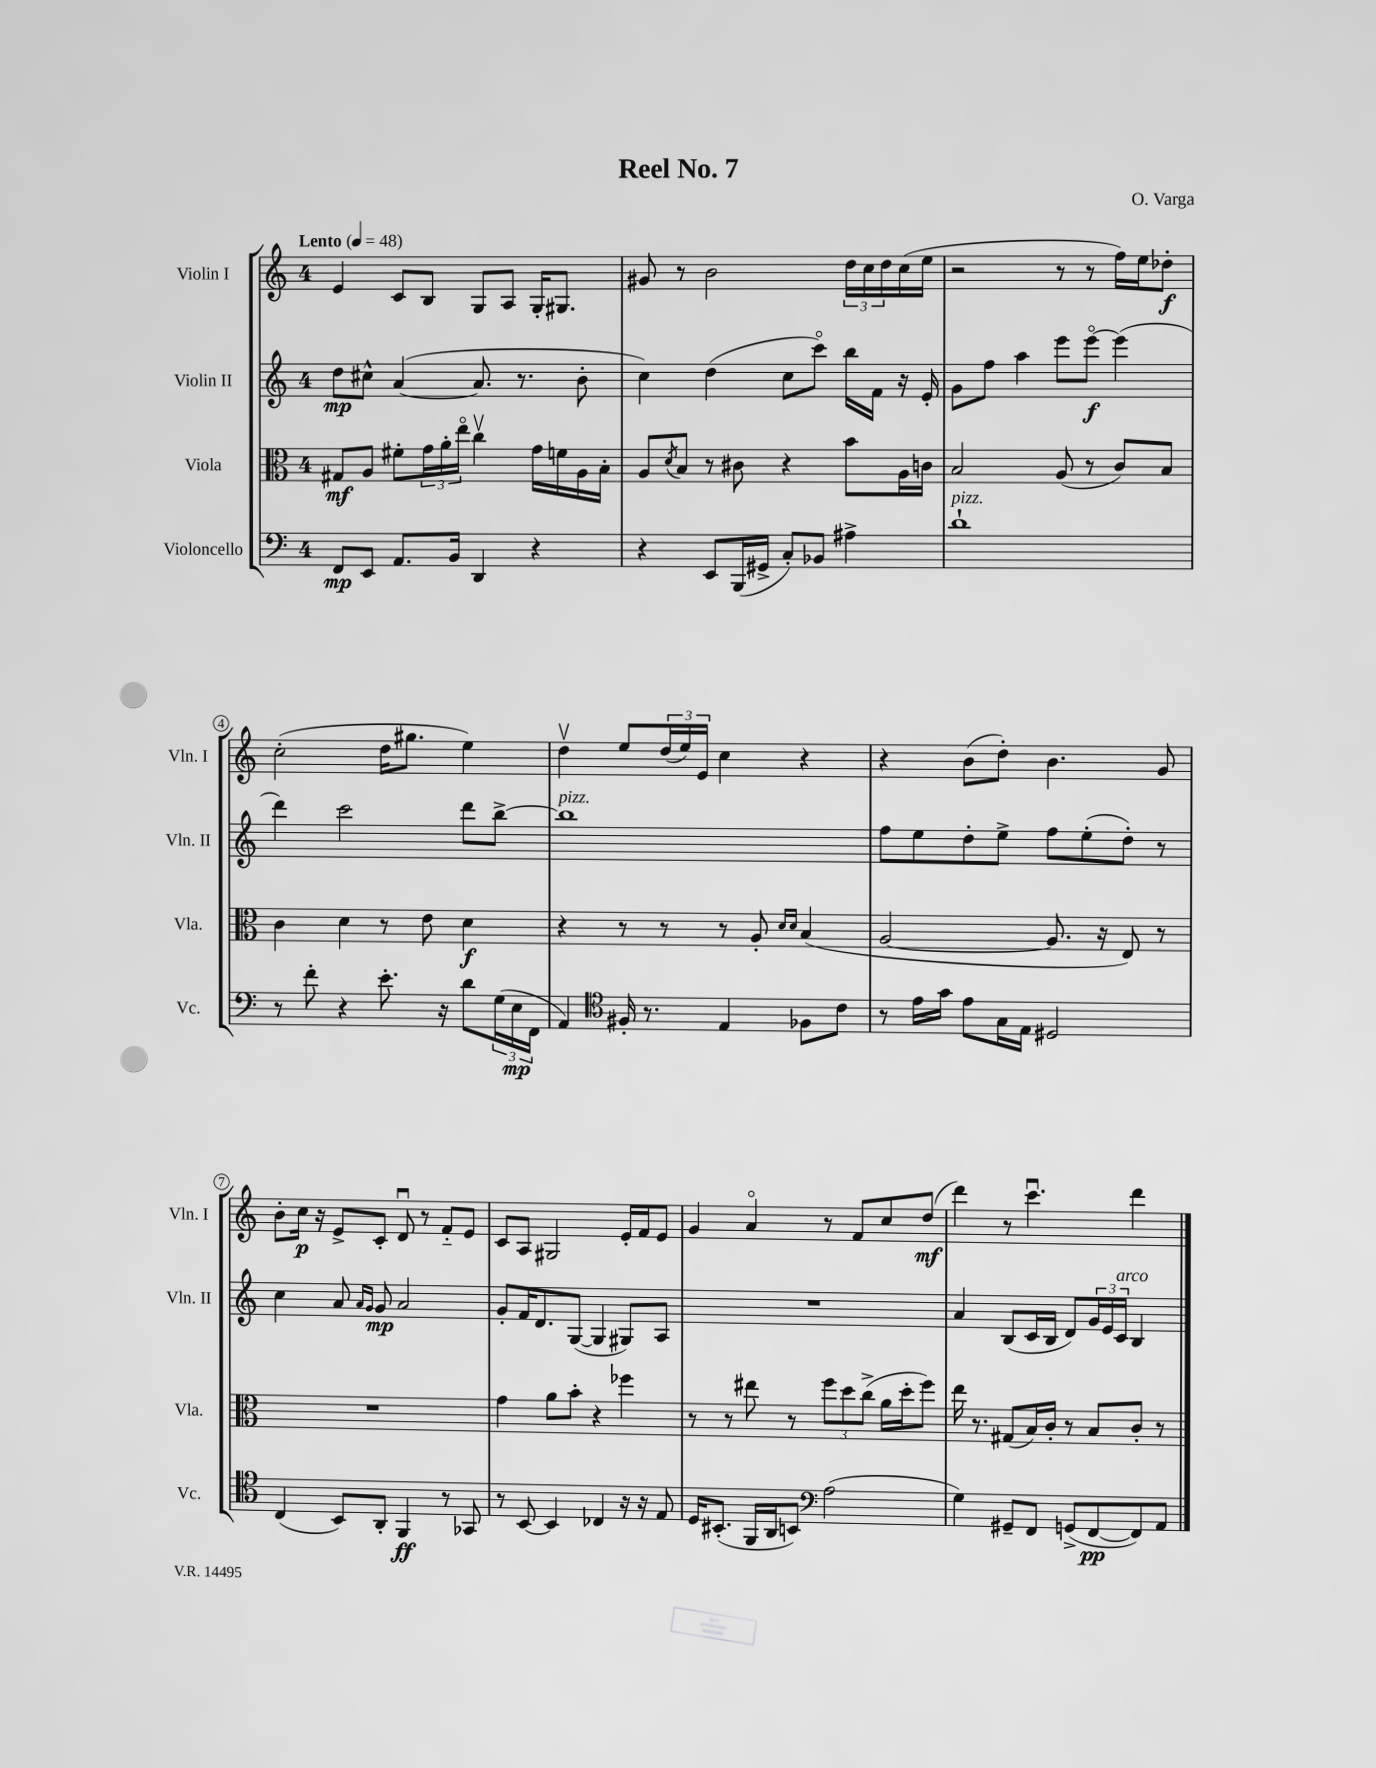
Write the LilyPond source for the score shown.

\header { title = "Reel No. 7" composer = "O. Varga" }
<<
\new StaffGroup <<
\new Staff = "s0" \with { instrumentName = "Violin I" shortInstrumentName = "Vln. I" } {
    \clef treble \key c \major \once \override Staff.TimeSignature.style = #'single-digit \time 4/4 \tempo "Lento" 4 = 48
    e'4 c'8 b8 g8 a8 g16-. gis8. |
    gis'8 r8 b'2 \tuplet 3/2 { d''16 c''16 d''16 } c''16( e''16 |
    r2 r8 r8 f''16) e''16 des''8-.\f |
    c''2-.( d''16 gis''8. e''4) |
    d''4\upbow e''8 \tuplet 3/2 { d''16( e''16) e'16 } c''4 r4 |
    r4 b'8( d''8-.) b'4. g'8 |
    b'8-. c''16\p r16 e'8-> c'8-. d'8\downbow r8 f'8-_ e'8 |
    c'8 a8 gis2 e'16-. f'16 e'8 |
    g'4 a'4\flageolet r8 f'8 c''8 d''8\mf( |
    d'''4) r8 c'''4.\downbow d'''4 \bar "|." |
}
\new Staff = "s1" \with { instrumentName = "Violin II" shortInstrumentName = "Vln. II" } {
    \clef treble \key c \major \once \override Staff.TimeSignature.style = #'single-digit \time 4/4
    d''8\mp cis''8-^ a'4~( a'8. r8. b'8-. |
    c''4) d''4( c''8 c'''8\flageolet) b''16 f'16 r16 e'16-. |
    g'8 f''8 a''4 e'''8 e'''8~\flageolet\f e'''4( |
    d'''4) c'''2 d'''8 b''8~-> |
    b''1^\markup { \italic "pizz." } |
    f''8 e''8 d''8-. e''8-> f''8 e''8-.( d''8-.) r8 |
    c''4 a'8 \grace { a'16 g'16 } g'8\mp a'2 |
    g'8-. f'16 d'8. g8~( g4 gis8) a8 |
    R1 |
    a'4 b8( c'16 b16 d'8) \tuplet 3/2 { g'16 e'16 c'16^\markup { \italic "arco" } } b4 \bar "|." |
}
\new Staff = "s2" \with { instrumentName = "Viola" shortInstrumentName = "Vla." } {
    \clef alto \key c \major \once \override Staff.TimeSignature.style = #'single-digit \time 4/4
    gis8\mf a8 fis'8-. \tuplet 3/2 { g'16 a'16-. e''16\flageolet } c''4\upbow g'16 f'16 a16 b16-. |
    a8 \acciaccatura { d'8 } b8 r8 cis'8 r4 b'8 a16 c'16 |
    b2 a8( r8 c'8) b8 |
    c'4 d'4 r8 e'8 d'4\f |
    r4 r8 r8 r8 a8-. \grace { d'16 d'16 } b4( |
    a2~ a8. r16 e8) r8 |
    R1 |
    g'4 a'8 b'8-. r4 fes''4 |
    r8 r8 eis''8 r8 \tuplet 3/2 { f''8 d''8 c''8->( } a'16 d''16-. f''8) |
    e''16 r8. gis8( b16) c'16-. r8 b8 c'8-. r8 \bar "|." |
}
\new Staff = "s3" \with { instrumentName = "Violoncello" shortInstrumentName = "Vc." } {
    \clef bass \key c \major \once \override Staff.TimeSignature.style = #'single-digit \time 4/4
    f,8\mp e,8 a,8. b,16 d,4 r4 |
    r4 e,8 b,,16( gis,16-> c8-.) bes,8 ais4-> |
    d'1-!^\markup { \italic "pizz." } |
    r8 f'8-. r4 e'8.-. r16 d'8 \tuplet 3/2 { g16( e16\mp f,16 } |
    a,4) \clef tenor fis16-. r8. e4 fes8 c'8 |
    r8 e'16 g'16 e'8 g16 e16 dis2 |
    c4( b,8) a,8-. f,4\ff r8 ges,8 |
    r8 b,8~ b,4 ces4 r16 r16 e8 |
    d16 bis,8.-.( f,16 a,16 b,8) \clef bass a2( |
    g4) gis,8-- f,8 g,8->( f,8~\pp f,8) a,8 \bar "|." |
}
>>
>>
\layout { \context { \Score \override BarNumber.stencil = #(make-stencil-circler 0.1 0.3 ly:text-interface::print) } }
